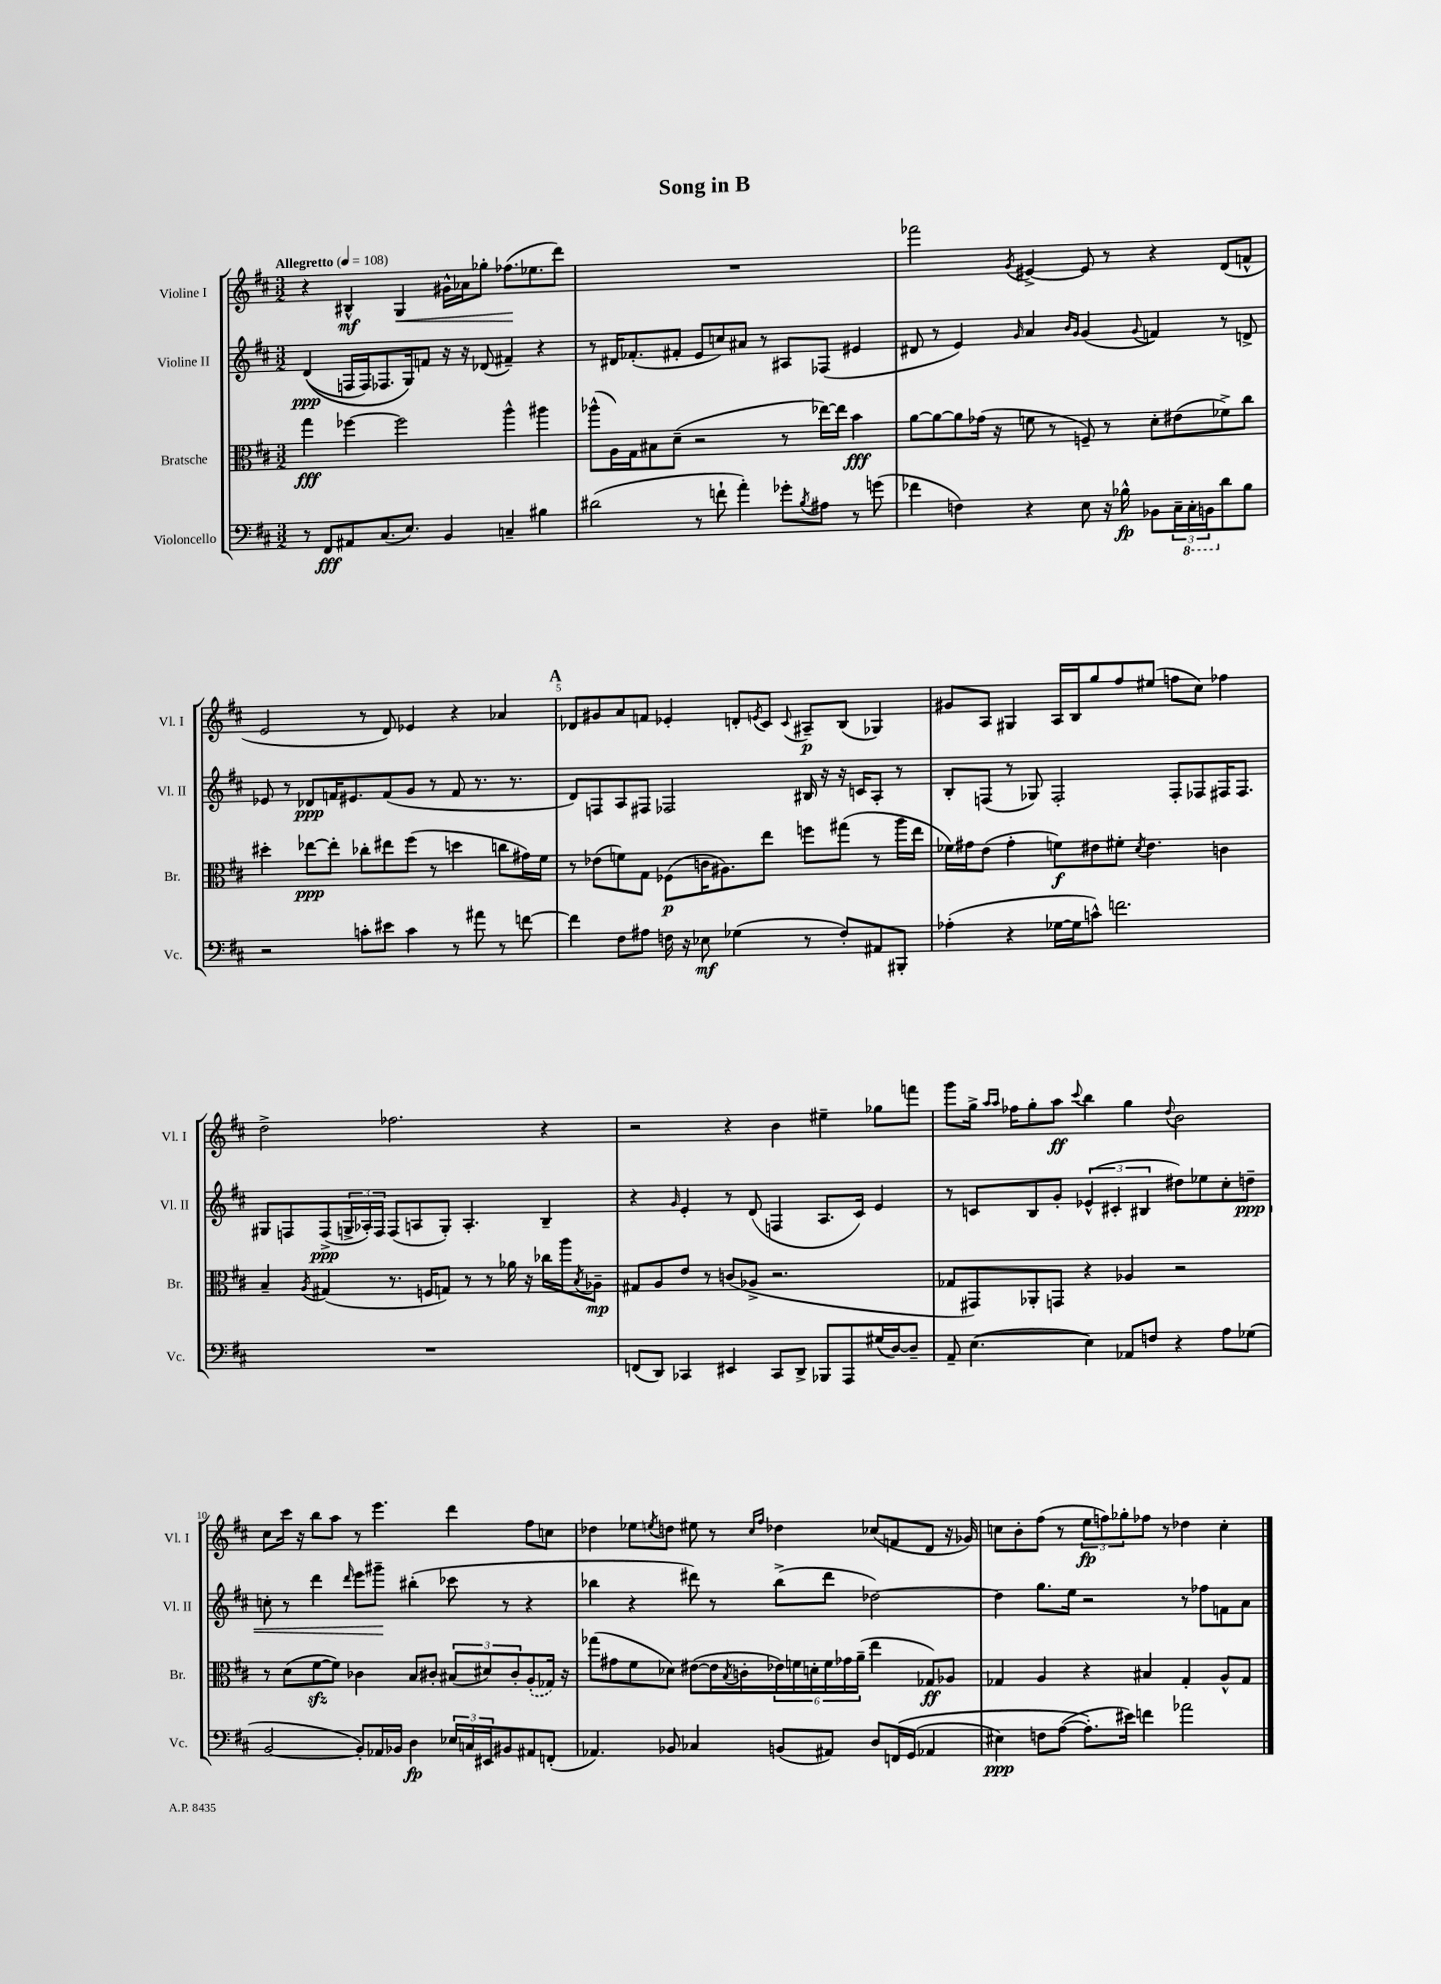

**kern	**kern	**kern	**kern
*staff4	*staff3	*staff2	*staff1
*clefF4	*clefC3	*clefG2	*clefG2
*k[f#c#]	*k[f#c#]	*k[f#c#]	*k[f#c#]
*M3/2	*M3/2	*M3/2	*M3/2
*MM108	*MM108	*MM108	*MM108
8r	4gg	&((4d	4r
8FF#	.	.	.
8AA#	[4ff-	16F	4B#^^
.	.	16F)	.
(8.C#	.	8.F-	.
.	2ff-]	.	4G
8.E)	.	16G&)	.
.	.	8f	.
4BB	.	16r	16g#^^
.	.	16r	16a-
.	.	(8d-	8gg-'
4C~	4aa^^	4f#~)	(8.ff-
.	.	.	8.ee-
4B#	4aa#	4r	.
.	.	.	8ddd)
=	=	=	=
(2d#	(8aa-^^	8r	1.r
.	16A)	16d#	.
.	16G	(8.f-'	.
.	8B#	.	.
.	(8d~	8f#'	.
8r	2r	8e	.
8f`	.	8cc)	.
4a')	.	8a#	.
.	.	8r	.
8g-'	8r	8A#	.
8qB	.	.	.
8A#	[16ee-)	(8F-	.
.	16ee-]	.	.
8r	4b	4e#	.
(8g	.	.	.
=	=	=	=
4f-	[8a	8d#	2fff-
.	8a_	8r	.
4F)	8a]	4e)	.
.	(16g-	.	.
.	16r	.	.
.	.	16qqg	8qg
4r	8f	4a	[4e#^
.	8r	.	.
.	.	16qqb	.
.	.	16qqg	.
8E	8F~)	(4g	8e#]
16r	8r	.	8r
16B-^^	.	.	.
.	.	8qqg	.
8BB-	8d'	4f)	4r
24C#~	(8e#	.	.
24CC#'	.	.	.
24BBB	.	.	.
8d	8f-^)	8r	(8d
8B-	8cc#	8d^	8f^^
=	=	=	=
2r	4dd#'	8e-	2e
.	.	8r	.
.	[8ee-	8d-	.
.	8ee-']	16f	.
.	.	8.e#	.
8c'	8cc-'	.	8r
8e#	8ee#	(8f	8d)
4c	(8ff#	8g	4e-
.	8r	8r	.
8r	4dd	8f	4r
8a#	.	8.r	.
8r	8cc	.	4a-
.	.	8.r	.
[8f	16g#)	.	.
.	16f#	.	.
=	=	=	=
4f]	8r	8d)	8d-
.	(8e-	8F	8g#
8F#	8f)	8A	8a
8A#	8G	8F#	8f
16F	(8F-	2F-	4e-'
16r	.	.	.
8E-	16c	.	.
.	8.A#)	.	.
(4G-	.	.	8d'
.	.	.	8qe
.	8ee	.	8c#
.	.	.	8qqc#
8r	8ff	16B#	8A#~
.	.	16r	.
8F')	(8gg#	16r	(8B
.	.	16c	.
8AA#	8r	8A'	4G-)
8BBB#'	16aa	8r	.
.	16ee	.	.
=	=	=	=
(4A-'	16f-)	8B'	8g#
.	16g#	.	.
.	(8e	(8F	8A
4r	4g#'	8r	4G#
.	.	8G-)	.
[16G-	8f)	2F'	16A
16G-]	.	.	16B
8c^^)	8e#	.	8gg
2.f	8f#'	.	8ff#
.	8qd	.	.
.	4.e#	.	(8ee#
.	.	8F'	8ff
.	.	8F-	8cc#)
.	4c	16F#	4ff-
.	.	8.F#	.
=	=	=	=
1.r	4B~	8G#	2dd^
.	.	8F	.
.	8qA	.	.
.	(4G#	(8F^	.
.	.	24G^	.
.	.	24A-')	.
.	.	24F	.
.	8.r	(8F	2.ff-
.	.	8A	.
.	16F	.	.
.	8G)	8G')	.
.	8r	4.A'	.
.	8r	.	.
.	16a-	.	.
.	16r	.	.
.	16cc-	4B~	4r
.	16aa	.	.
.	8qB	.	.
.	8A-~	.	.
=	=	=	=
(8FF	8G#	4r	2r
8DD)	8A	.	.
.	.	16qqg	.
4CC-	8e	4e'	.
.	8r	.	.
4EE#	(8c	8r	4r
.	8A-^	(8d	.
8CC-	2.r	4F	4b
8DD^	.	.	.
8BBB-	.	8.A	4ee#~
8AAA	.	.	.
.	.	16c#)	.
(16G#	.	4e	8gg-
[16D)	.	.	.
8D~]	.	.	8fff
=	=	=	=
8AA~	8G-	8r	8ggg
([4.E	8GG#)	8c	16gg^
.	.	.	16qqaa
.	.	.	16qqaa
.	.	.	16ff-
.	8AA-'	8B	8gg'
.	8GG	8g'	8aa
.	.	.	8qqccc#
4E])	4r	(6e-^^	4bb
.	.	6c#'	.
8AA-	4A-	.	4gg
.	.	6B#	.
8F	.	.	.
.	.	.	8qqdd
4r	2r	8dd#)	2b
.	.	8ee-	.
8A	.	8cc#'	.
(8G-	.	8dd~	.
=	=	=	=
[2BB	8r	8cc'	8cc#
.	(8d	8r	16ccc#
.	.	.	16r
.	[8f#	4ddd	8bb
.	8f#])	.	8aa
.	.	16qqddd	.
8BB'])	4c-	8eee	8r
16AA-	.	8ggg#~	4.eee
16BB-	.	.	.
4D	8B	(4bb#'	.
.	8c#'	.	.
24E-	(12B#	8ccc-	4ddd
24C	.	.	.
24EE#	12d#)	.	.
8BB#	.	8r	.
.	12c#'	.	.
8AA#	(8A'	4r	8ff#
(8FF'	16G-)	.	8cc
.	16r	.	.
=	=	=	=
4.AA-)	(8gg-	4bb-	4dd-
.	8g#	.	.
.	8f#	4r	8ee-
.	.	.	8qee
8BB-	8d-)	.	8dd
4C-	([8e#	8ddd#)	8ee#
.	16e#]	8r	8r
.	8qB	.	.
.	16c'	.	.
.	.	.	16qqcc#
.	.	.	16qqff#
(8BB	24e-)	(8bb-^	4dd-
.	24f	.	.
.	24d'	.	.
8AA#)	24f	8ddd#	.
.	24g-	.	.
.	(24a~	.	.
8D	4ee	[2dd-)	(8cc-
&(16FF	.	.	8f
(16GG	.	.	.
4AA-	8G-)	.	8d
.	8A-	.	16r
.	.	.	16g-)
=	=	=	=
4E#)	4G-	4dd-]	8cc
.	.	.	8b'
8F	4A	8.gg	(8ff#
([8A	.	.	8r
.	.	16ee	.
8.A']&)	4r	2r	12ee
.	.	.	12ff)
.	.	.	12gg-'
16e#)	.	.	.
4f	4B#	.	8ff-
.	.	.	8r
2a-	4G-'	8r	4dd-
.	.	8ff-	.
.	8A^^	8f	4cc'
.	8G-	8a	.
==	==	==	==
*-	*-	*-	*-
